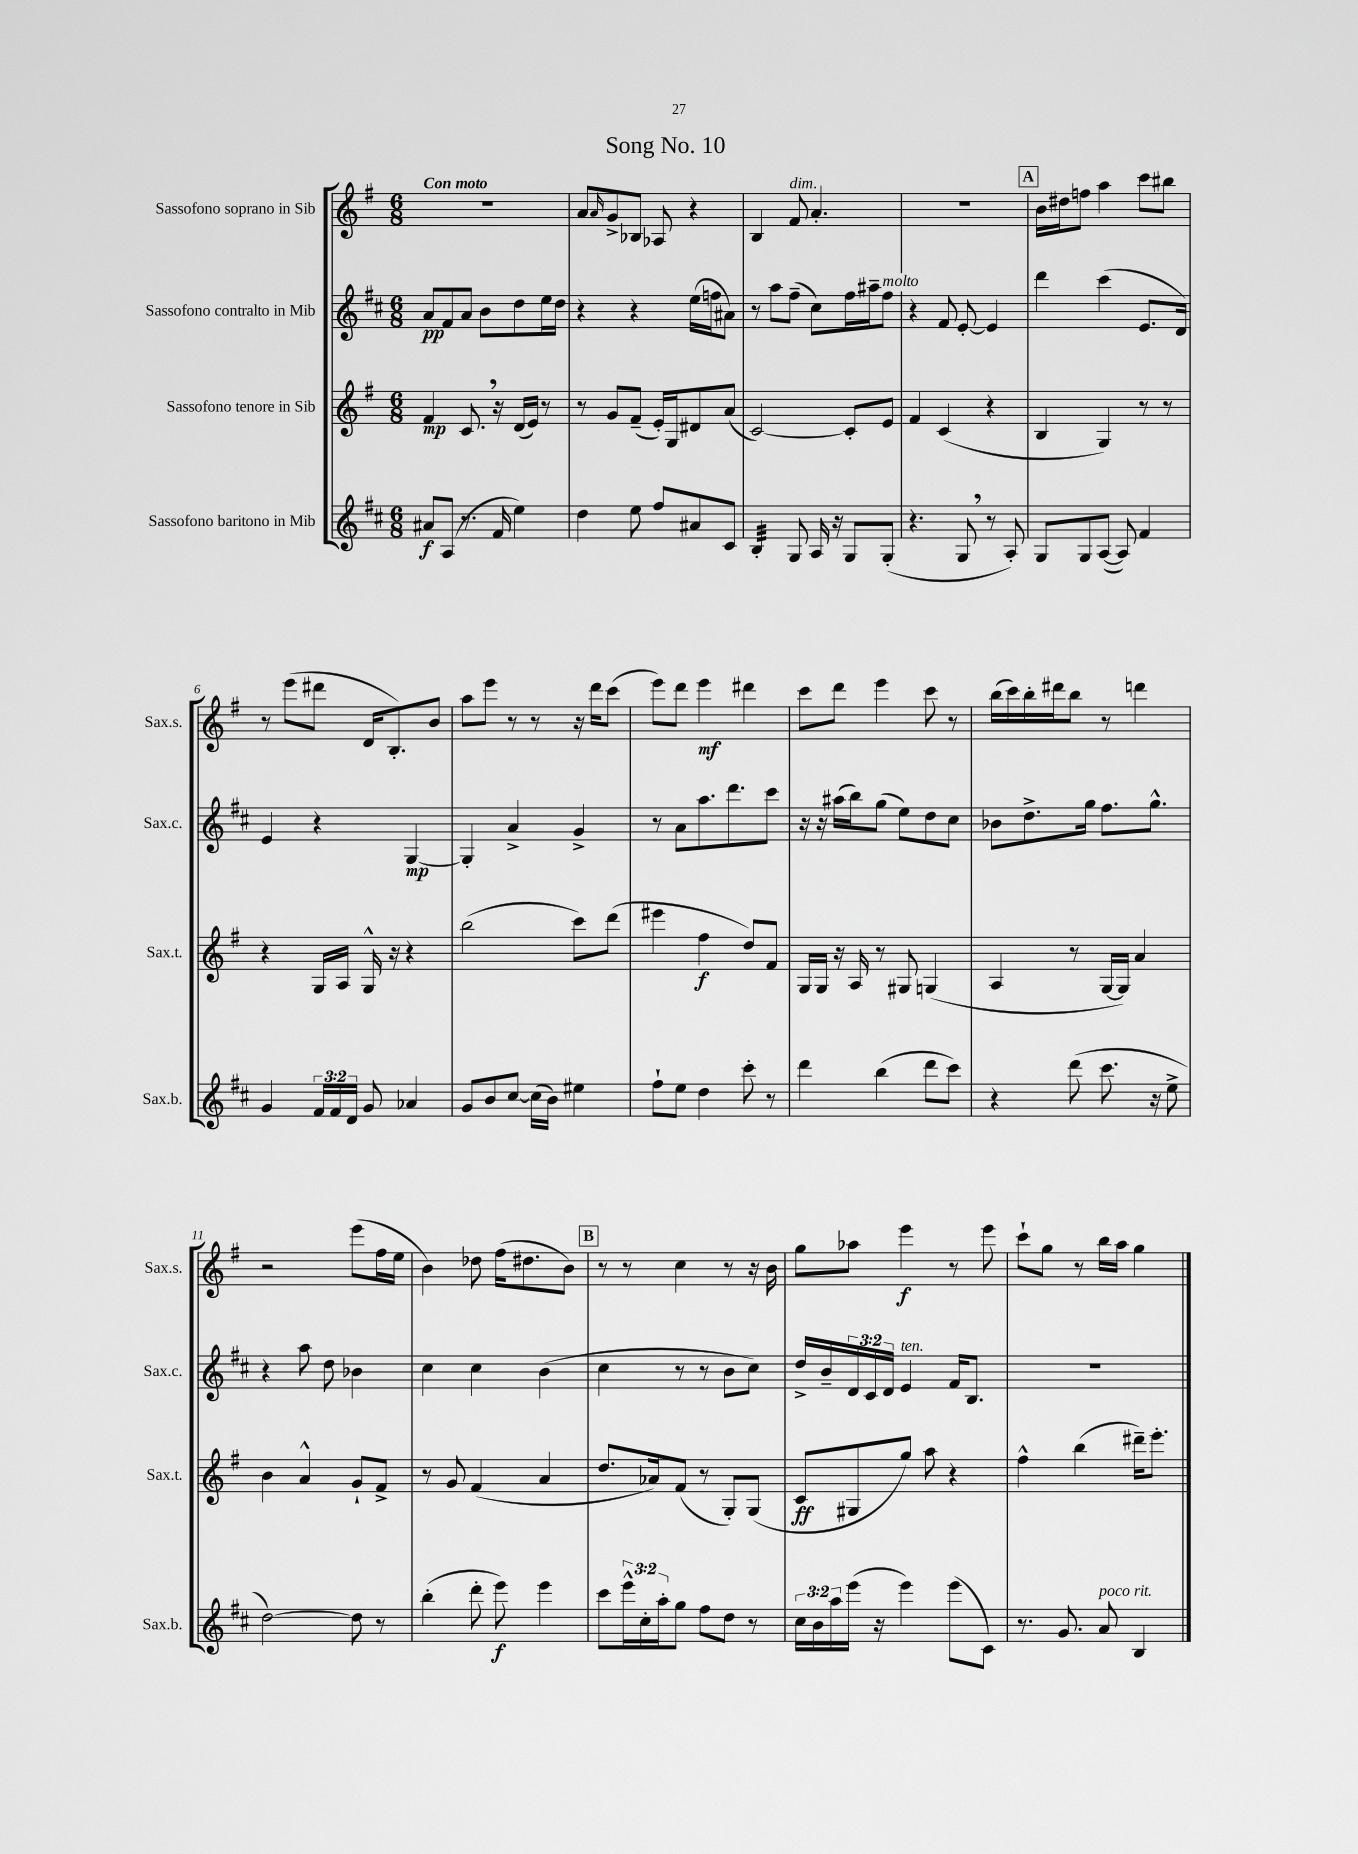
\header { title = "Song No. 10" }
<<
\new StaffGroup <<
\new Staff = "s0" \with { instrumentName = "Sassofono soprano in Sib" shortInstrumentName = "Sax.s." } {
    \clef treble \key g \major \numericTimeSignature \time 6/8 \tempo "Con moto"
    R2. |
    a'8 \grace { a'16 } g'8-> bes8 aes8 r4 |
    b4 fis'8^\markup { \italic "dim." } a'4.-. |
    R2. |
    \mark \markup { \box "A" } b'16 dis''16 f''8 a''4 c'''8 bis''8 |
    r8 e'''8( dis'''8 d'16 b8.-.) b'8 |
    a''8 e'''8 r8 r8 r16 d'''16 c'''8( |
    e'''8) d'''8 e'''4\mf dis'''4 |
    c'''8 d'''8 e'''4 c'''8 r8 |
    b''16( c'''16) b''16-. dis'''16 b''8 r8 d'''4 |
    r2 e'''8( fis''16 e''16 |
    b'4) des''8 fis''16( dis''8. b'8) |
    \mark \markup { \box "B" } r8 r8 c''4 r8 r16 b'16 |
    g''8 aes''8 e'''4\f r8 e'''8 |
    c'''8-! g''8 r8 b''16 a''16 g''4 \bar "|." |
}
\new Staff = "s1" \with { instrumentName = "Sassofono contralto in Mib" shortInstrumentName = "Sax.c." } {
    \clef treble \key d \major \numericTimeSignature \time 6/8 \override Staff.TupletNumber.text = #tuplet-number::calc-fraction-text
    a'8\pp fis'8 a'8 b'8 d''8 e''16 d''16 |
    r4 r4 e''16( f''16 ais'8) |
    r8 a''8 fis''8--( cis''8) fis''16 ais''16-- fis''8^\markup { \italic "molto" } |
    r4 fis'8 e'8~-. e'4 |
    \mark \markup { \box "A" } d'''4 cis'''4( e'8. d'16) |
    e'4 r4 g4~\mp |
    g4-. a'4-> g'4-> |
    r8 a'8 a''8. d'''8. cis'''8 |
    r16 r16 ais''16( b''16) g''8( e''8) d''8 cis''8 |
    bes'8 d''8.-> g''16 fis''8. g''8.-^ |
    r4 a''8 d''8 bes'4 |
    cis''4 cis''4 b'4( |
    \mark \markup { \box "B" } cis''4 r8 r8 b'8 cis''8) |
    d''16-> b'16-- \tuplet 3/2 { d'16 cis'16 d'16 } e'4^\markup { \italic "ten." } fis'16 b8. |
    R2. \bar "|." |
}
\new Staff = "s2" \with { instrumentName = "Sassofono tenore in Sib" shortInstrumentName = "Sax.t." } {
    \clef treble \key g \major \numericTimeSignature \time 6/8
    fis'4\mp c'8. \breathe r16 d'16( e'16) r8 |
    r8 g'8 fis'8--( e'16-.) g16 dis'8 a'8( |
    c'2~) c'8-. e'8 |
    fis'4 c'4( r4 |
    \mark \markup { \box "A" } b4 g4) r8 r8 |
    r4 g16 a16 g16-^ r16 r4 |
    b''2( c'''8) d'''8( |
    eis'''4 fis''4\f d''8) fis'8 |
    g16 g16 r16 a16 r8 gis8 g4( |
    a4 r8 g16~ g16) a'4 |
    b'4 a'4-^ g'8-! fis'8-> |
    r8 g'8 fis'4( a'4 |
    \mark \markup { \box "B" } d''8. aes'16) fis'8( r8 g8-.) g8( |
    c'8\ff gis8 g''8) a''8 r4 |
    fis''4-^ b''4( dis'''16--) e'''8.-. \bar "|." |
}
\new Staff = "s3" \with { instrumentName = "Sassofono baritono in Mib" shortInstrumentName = "Sax.b." } {
    \clef treble \key d \major \numericTimeSignature \time 6/8 \override Staff.TupletNumber.text = #tuplet-number::calc-fraction-text
    ais'8\f a8( r8. fis'16 e''4) |
    d''4 e''8 fis''8 ais'8 cis'8 |
    b4:32-. g8 a16 r16 g8 g8-.( |
    r4. g8 \breathe r8 a8-.) |
    \mark \markup { \box "A" } g8 g8 a8~( a8) fis'4 |
    g'4 \tuplet 3/2 { fis'16 fis'16 d'16 } g'8 aes'4 |
    g'8 b'8 cis''8~ cis''16( b'16) eis''4 |
    fis''8-! e''8 d''4 cis'''8-. r8 |
    d'''4 b''4( d'''8 cis'''8) |
    r4 d'''8( cis'''8. r16 e''8-> |
    d''2~) d''8 r8 |
    b''4-.( d'''8-. e'''8\f) e'''4 |
    \mark \markup { \box "B" } cis'''8 \tuplet 3/2 { e'''16-^ cis''16-. a''16-. } g''8 fis''8 d''8 r8 |
    \tuplet 3/2 { cis''16 b'16 a''16 } e'''16( r16 e'''4) e'''8( cis'8) |
    r8. g'8. a'8^\markup { \italic "poco rit." } b4 \bar "|." |
}
>>
>>
